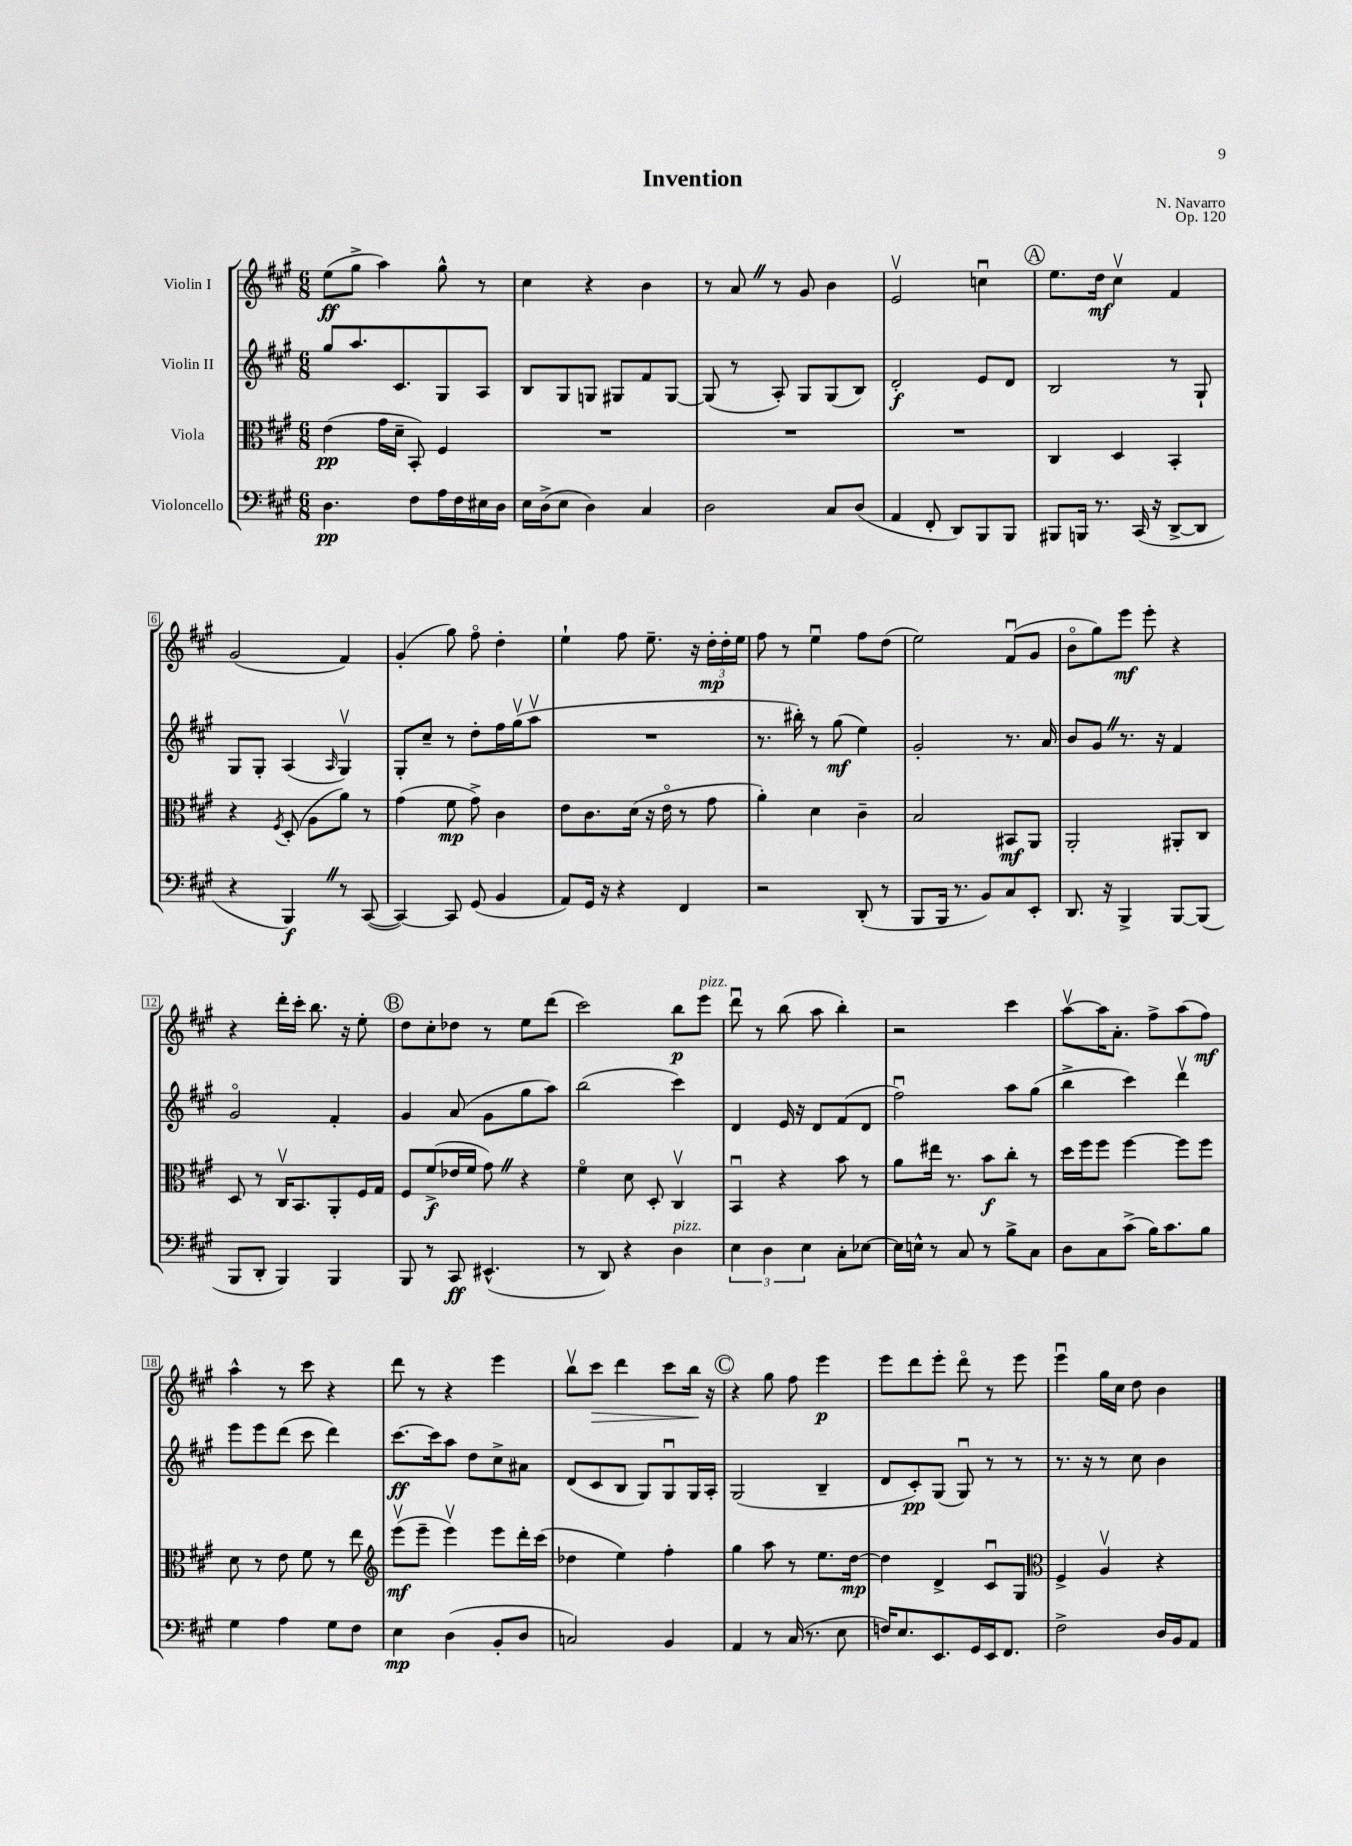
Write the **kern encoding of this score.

**kern	**kern	**kern	**kern
*staff4	*staff3	*staff2	*staff1
*clefF4	*clefC3	*clefG2	*clefG2
*k[f#c#g#]	*k[f#c#g#]	*k[f#c#g#]	*k[f#c#g#]
*M6/8	*M6/8	*M6/8	*M6/8
4.D	(4e	8gg#	(8ee
.	.	8.aa	8gg#^
.	16g#	.	4aa)
.	16d~	8.c#	.
8F#	8BB')	.	.
16A	4F#	8G#	8gg#^^
16F#	.	.	.
16E#	.	8A	8r
16D	.	.	.
=	=	=	=
16E	2.r	8B	4cc#
(16D^	.	.	.
8E	.	8G#	.
4D)	.	8G	4r
.	.	8G#	.
4C#	.	8f#	4b
.	.	[8G#	.
=	=	=	=
2D	2.r	(8G#]	8r
.	.	8r	8a
.	.	8A')	8r
.	.	8G#	8g#
8C#	.	(8G#	4b
(8D	.	8B)	.
=	=	=	=
4AA	2.r	2d'	2ev
8FF#'	.	.	.
8DD)	.	.	.
8BBB	.	8e	4ccu
8BBB	.	8d	.
=	=	=	=
8BBB#	4C#	2B	8.ee
16BBB	.	.	.
8.r	.	.	16dd
.	4D	.	4cc#v
(16CC#	.	.	.
16r	.	.	.
[8DD^	4BB'	8r	4f#
8DD]	.	8G#`	.
=	=	=	=
4r	4r	8G#	(2g#
.	.	8G#'	.
.	8qF#	.	.
4BBB)	(8D'	(4A	.
.	8A	.	.
.	.	16qqA	.
8r	8a)	4G#v)	4f#)
([8CC#	8r	.	.
=	=	=	=
4CC#_)	(4g#	8G#'	(4g#'
.	.	8cc#~	.
8CC#]	8f#	8r	8gg#)
(8GG#	8g#^)	8dd'	8ff#o
4BB	4c#	16ff#	4dd'
.	.	(16gg#v	.
.	.	8aav	.
=	=	=	=
8AA)	8e	2.r	4ee`
16GG#	8.c#	.	.
16r	.	.	.
4r	.	.	8ff#
.	(16d	.	.
.	16r	.	8.ee~
.	16eo	.	.
4FF#	8r	.	.
.	.	.	16r
.	8g#	.	24dd'
.	.	.	24dd'
.	.	.	24ee
=	=	=	=
2r	4a')	8.r	8ff#
.	.	.	8r
.	.	16bb#')	.
.	4d	8r	4eeu
.	.	(8gg#	.
(8DD'	4c#~	4ee)	8ff#
8r	.	.	(8dd
=	=	=	=
8BBB	2B	2g#'	2ee)
16BBB	.	.	.
8.r	.	.	.
8BB)	.	.	.
8C#	8BB#	8.r	(8f#u
8EE'	8AA	.	8g#
.	.	16a	.
=	=	=	=
8.DD	2AA'	8b	8bo
.	.	8g#	8gg#)
16r	.	.	.
4BBB^	.	8.r	8eee
.	.	.	8eee'
.	.	16r	.
[8BBB	8AA#'	4f#	4r
(8BBB]	8C#	.	.
=	=	=	=
8BBB	8D	2g#o	4r
8DD'	8r	.	.
4BBB)	16C#v	.	16ddd'
.	8.BB	.	16ccc#'
.	.	.	8.bb
4BBB	8AA'	4f#'	.
.	.	.	16r
.	16F#	.	8ee'
.	16G#	.	.
=	=	=	=
8BBB	8F#	4g#	8dd
8r	(8f#^	.	8cc#'
8CC#	16e-	(8a	8dd-
.	16f#	.	.
(4.EE#^^	8g#)	8g#	8r
.	4r	8gg#	8ee
.	.	8aa)	(8ddd
=	=	=	=
8r	4f#o	(2bb	2ccc#)
8DD)	.	.	.
4r	8d	.	.
.	8D'	.	.
4D	4C#v	4ccc#)	8bb
.	.	.	8eee
=	=	=	=
6E	4BBu	4d	8dddu
.	.	.	8r
6D	.	.	.
.	4r	16e	(8bb
.	.	16r	.
6E	.	.	.
.	.	8d	8aa
8C#'	8b	(8f#	4bb')
[8E-	8r	8d	.
=	=	=	=
16E-]	8a	2ff#u)	2r
16E^^	.	.	.
8r	16ee#	.	.
.	8.r	.	.
8C#	.	.	.
8r	8b	.	.
8B^	8cc#'	8aa	4ccc#
8C#	8r	(8gg#	.
=	=	=	=
8D	16dd	4bb^	[8aav
.	16ff#	.	.
8C#	8ff#	.	16aa]
.	.	.	8.a'
(8c#^	[4ff#	4ccc#)	.
16B)	.	.	8ff#^
8.c#	.	.	.
.	8ff#]	4dddv	(8aa
8B	8ff#	.	8ff#)
=	=	=	=
4G#	8d	8eee	4aa^^
.	8r	8eee	.
4A	8e	(8ddd	8r
.	8f#	8ccc#	8ccc#
8G#	8r	4ddd)	4r
8F#	8ee	.	.
=	=	=	=
*	*clefG2	*	*
4E	(8eeev	[8.ccc#	8ddd
.	8eee~	.	8r
.	.	16ccc#]	.
(4D	4eeev)	8aa	4r
.	.	8dd	.
8BB'	8eee	8cc#^	4eee
8D	16ddd'	8a#	.
.	(16ccc#	.	.
=	=	=	=
2C)	4dd-	(8d	8bbv
.	.	8c#	8ccc#
.	4ee)	8B	4ddd
.	.	8G#)	.
4BB	4ff#'	8G#u	8ccc#
.	.	16G#	16bb
.	.	16A'	16r
=	=	=	=
4AA	4gg#	(2G#	4r
8r	8aa	.	8gg#
(16C#	8r	.	8ff#
8.r	.	.	.
.	8.ee	4B~	4eee
8E	.	.	.
.	[16dd	.	.
=	=	=	=
16F)	4dd]	8d	8eee
8.E	.	.	.
.	.	8c#')	8ddd
8.EE	4d^	(8G#	8eee'
.	.	8G#u)	8dddo
16GG#	.	.	.
16EE	8c#u	8r	8r
8.FF#	.	.	.
.	8G#	8r	8eee
=	=	=	=
*	*clefC3	*	*
2F#^	4F#^	8.r	4eeeu
.	.	16r	.
.	4Av	8r	16gg#
.	.	.	16cc#
.	.	8cc#	8dd
16D	4r	4b	4b
16BB	.	.	.
8AA	.	.	.
==	==	==	==
*-	*-	*-	*-
